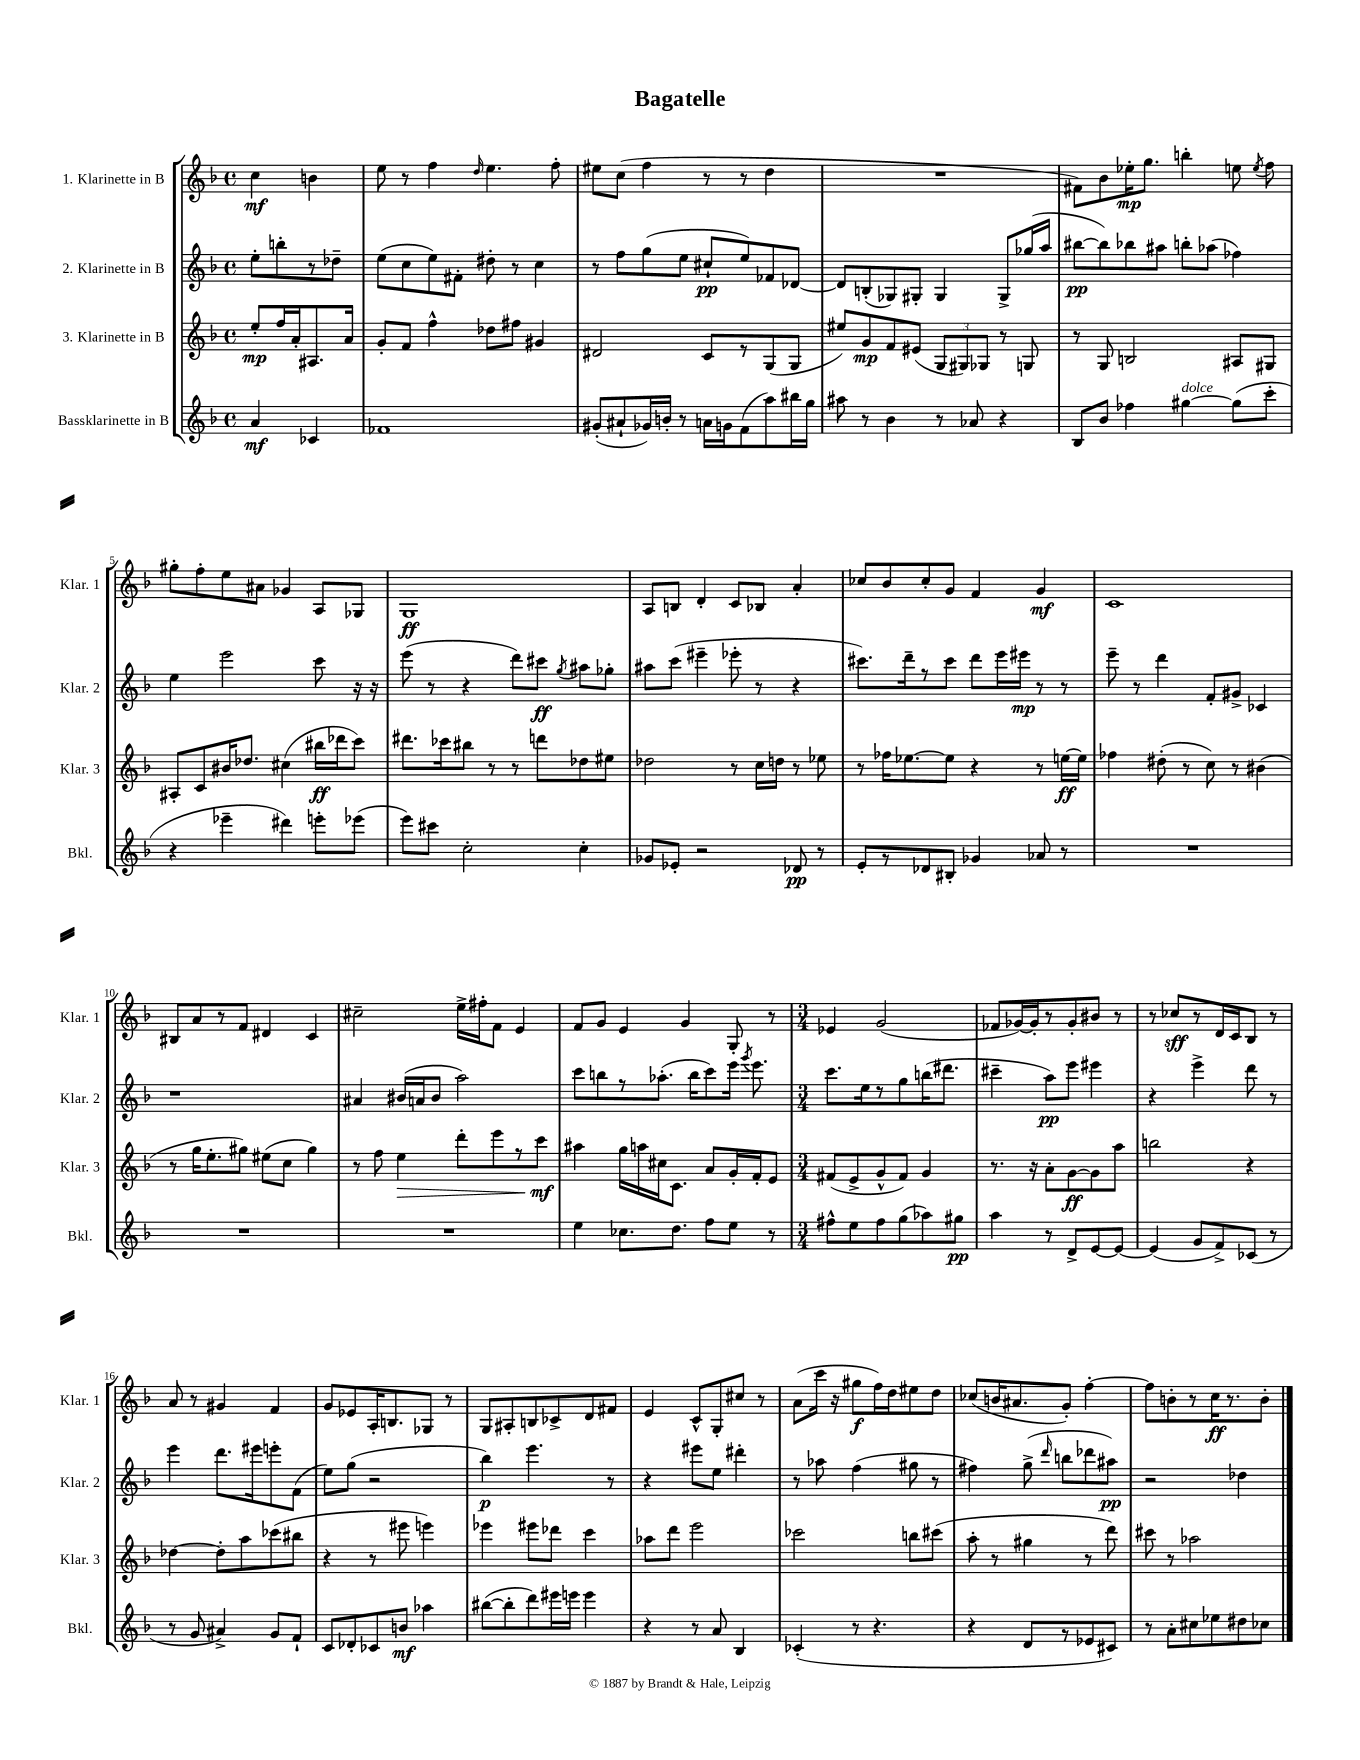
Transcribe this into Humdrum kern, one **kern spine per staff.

**kern	**kern	**kern	**kern
*staff4	*staff3	*staff2	*staff1
*clefG2	*clefG2	*clefG2	*clefG2
*k[b-]	*k[b-]	*k[b-]	*k[b-]
*M4/4	*M4/4	*M4/4	*M4/4
*met(c)	*met(c)	*met(c)	*met(c)
4a	8ee'	8ee'	4cc
.	16ff	8bb'	.
.	16a'	.	.
4c-	8.A#	8r	4b
.	.	8dd-~	.
.	16a	.	.
=	=	=	=
1f-	8g'	(8ee	8ee
.	8f	8cc	8r
.	4ff^^	8ee)	4ff
.	.	8f#'	.
.	.	.	16qqdd
.	8dd-	8dd#'	4.ee
.	8ff#	8r	.
.	4g#	4cc	.
.	.	.	8ff'
=	=	=	=
(8g#'	2d#	8r	8ee#
8a#`	.	8ff	(8cc
16g-)	.	(8gg	4ff
16b'	.	.	.
8r	.	8ee	.
16a	8c	8cc#`	8r
16g	.	.	.
(8f	8r	8ee)	8r
8aa)	(8G	8f-	4dd
16bb#	8G	[8d-	.
16gg	.	.	.
=	=	=	=
8aa#	8ee#)	8d-]	1r
8r	8g	(8B'	.
4b-	8f	8G-)	.
.	(8e#	8G#'	.
8r	12G	4G#	.
.	12G#)	.	.
8a-	.	.	.
.	12G-	.	.
4r	8r	8G#^	.
.	8G	(16gg-	.
.	.	16aa	.
=	=	=	=
8B-	8r	[8bb#	8f#)
8b-	8G	8bb#])	8b-
4ff-	2B	8bb-	16ee-'
.	.	.	8.gg
.	.	8aa#	.
[4gg#	.	8bb'	4bb'
.	.	(8aa-	.
(8gg#]	8A#	4ff-)	8ee
.	.	.	8qee
8ccc'	8G#	.	8ff
=	=	=	=
4r	8A#'	4ee	8gg#'
.	8c	.	8ff'
4eee-~	16b#	2eee	8ee
.	8.dd-	.	.
.	.	.	8a#
4ddd#)	(4cc#	.	4g-
8eee'	16bb#	8ccc	8A
.	16ddd-	.	.
(8eee-	8ccc)	16r	8G-
.	.	16r	.
=	=	=	=
8eee)	8.ddd#	(8eee	1G
8ccc#	.	8r	.
.	16ccc-	.	.
2cc'	8bb#	4r	.
.	8r	.	.
.	8r	8ddd)	.
.	8ddd	8ccc#	.
.	.	8qgg	.
4cc'	8dd-	8aa#	.
.	8ee#	8gg-'	.
=	=	=	=
8g-	2dd-	8aa#	8A
8e-'	.	(8ccc	8B
2r	.	4eee#~	4d'
.	8r	8eee-'	8c
.	16cc	8r	8B-
.	16dd	.	.
8d-	8r	4r	4a'
8r	8ee-	.	.
=	=	=	=
8e'	8r	8.ccc#)	8cc-
8r	16ff-	.	8b-
.	[8.ee-	16ddd~	.
8d-	.	8r	8cc-'
8B#'	8ee-]	8ccc#	8g
4g-	4r	8ddd	4f
.	.	16eee	.
.	.	16eee#	.
8a-	8r	8r	4g
8r	[16ee	8r	.
.	16ee]	.	.
=	=	=	=
1r	4ff-	8eee~	1c
.	.	8r	.
.	(8dd#'	4ddd	.
.	8r	.	.
.	8cc)	8f'	.
.	8r	8g#^	.
.	(4b#	4c-	.
=	=	=	=
1r	8r	1r	8B#
.	16gg	.	8a
.	8.ee'	.	.
.	.	.	8r
.	8gg#)	.	8f
.	(8ee#	.	4d#
.	8cc	.	.
.	4gg#)	.	4c
=	=	=	=
1r	8r	4a#	2cc#~
.	8ff	.	.
.	4ee	(16b#	.
.	.	16a	.
.	.	8b#	.
.	8ddd'	2aa)	16ee^
.	.	.	16ff#'
.	8eee	.	8f
.	8r	.	4e
.	8ccc	.	.
=	=	=	=
4ee	4aa#	8ccc	8f
.	.	8bb	8g
8.cc-	16gg	8r	4e
.	16aa	.	.
.	16cc#	(8.aa-'	.
8.dd	8.c	.	.
.	.	.	4g
.	.	16bb	.
8ff	8a	8ccc)	.
8ee	16g'	16eee	8G'
.	.	8qggg	.
.	16f'	8.eee	.
8r	8e	.	8r
=	=	=	=
*M3/4	*M3/4	*M3/4	*M3/4
8ff#^^	(8f#	8.ccc	4e-
8ee	8e^	.	.
.	.	16ee	.
8ff#	8g^^	8r	(2g
(8gg	8f#)	8gg	.
8aa-)	4g	(16bb	.
.	.	8.ddd#	.
8gg#	.	.	.
=	=	=	=
4aa	8.r	4ccc#~	8f-
.	.	.	[16g-)
.	16r	.	16g-']
8r	8a'	8aa)	8r
8d^	[8g	8eee	8g-'
[8e	8g]	4eee#	8b#
8e_	8aa	.	8r
=	=	=	=
(4e]	2bb	4r	8r
.	.	.	8cc-
8g	.	4eee^	8r
8f^)	.	.	16d
.	.	.	16c
(8c-	4r	8ddd	8B-
8r	.	8r	8r
=	=	=	=
8r	[4dd-	4eee	8a
8g	.	.	8r
4a#^)	8dd-']	8.ddd	4g#
.	8aa	.	.
.	.	16eee#	.
8g	(8ccc-	8eee'	4f
8f`	8bb#	(8f	.
=	=	=	=
8c	4r	8ee)	8g
8d-'	.	(8gg	8e-
8c-	8r	2r	16A'
.	.	.	8.B
8b	8eee#	.	.
4aa-	4eee)	.	8G-
.	.	.	8r
=	=	=	=
([8bb#	4eee-	4bb-)	8G
8bb#']	.	.	8A#'
8ddd)	8eee#	4.eee	8B
16eee#	8ddd-	.	8c-^
16eee	.	.	.
4eee	4ccc	.	8d
.	.	8r	8f#
=	=	=	=
4r	8aa-	4r	4e
.	8ddd	.	.
8r	2eee	8eee#	8c^^
8a	.	8ee	8G'
4B-	.	4ddd#'	8cc#
.	.	.	8r
=	=	=	=
(4c-'	2ccc-	8r	(8a
.	.	8aa-	16ccc
.	.	.	16r
8r	.	(4ff	8gg#
4.r	.	.	16ff)
.	.	.	16dd
.	8bb	8gg#	8ee#
.	(8ccc#	8r	8dd
=	=	=	=
4r	8aa'	4ff#)	(8cc-
.	8r	.	16b
.	.	.	8.a#
8d	4gg#	(8gg^	.
.	.	16qqddd	.
8r	.	8bb	8g')
8e-	8r	8ddd-	[4ff'
8c#)	8ddd)	8aa#)	.
=	=	=	=
8r	8ccc#	2r	8ff]
8a'	8r	.	8b'
8cc#	2aa-	.	8r
8ee-	.	.	16cc
.	.	.	8.r
8dd#	.	4dd-	.
8cc-	.	.	8b'
==	==	==	==
*-	*-	*-	*-
